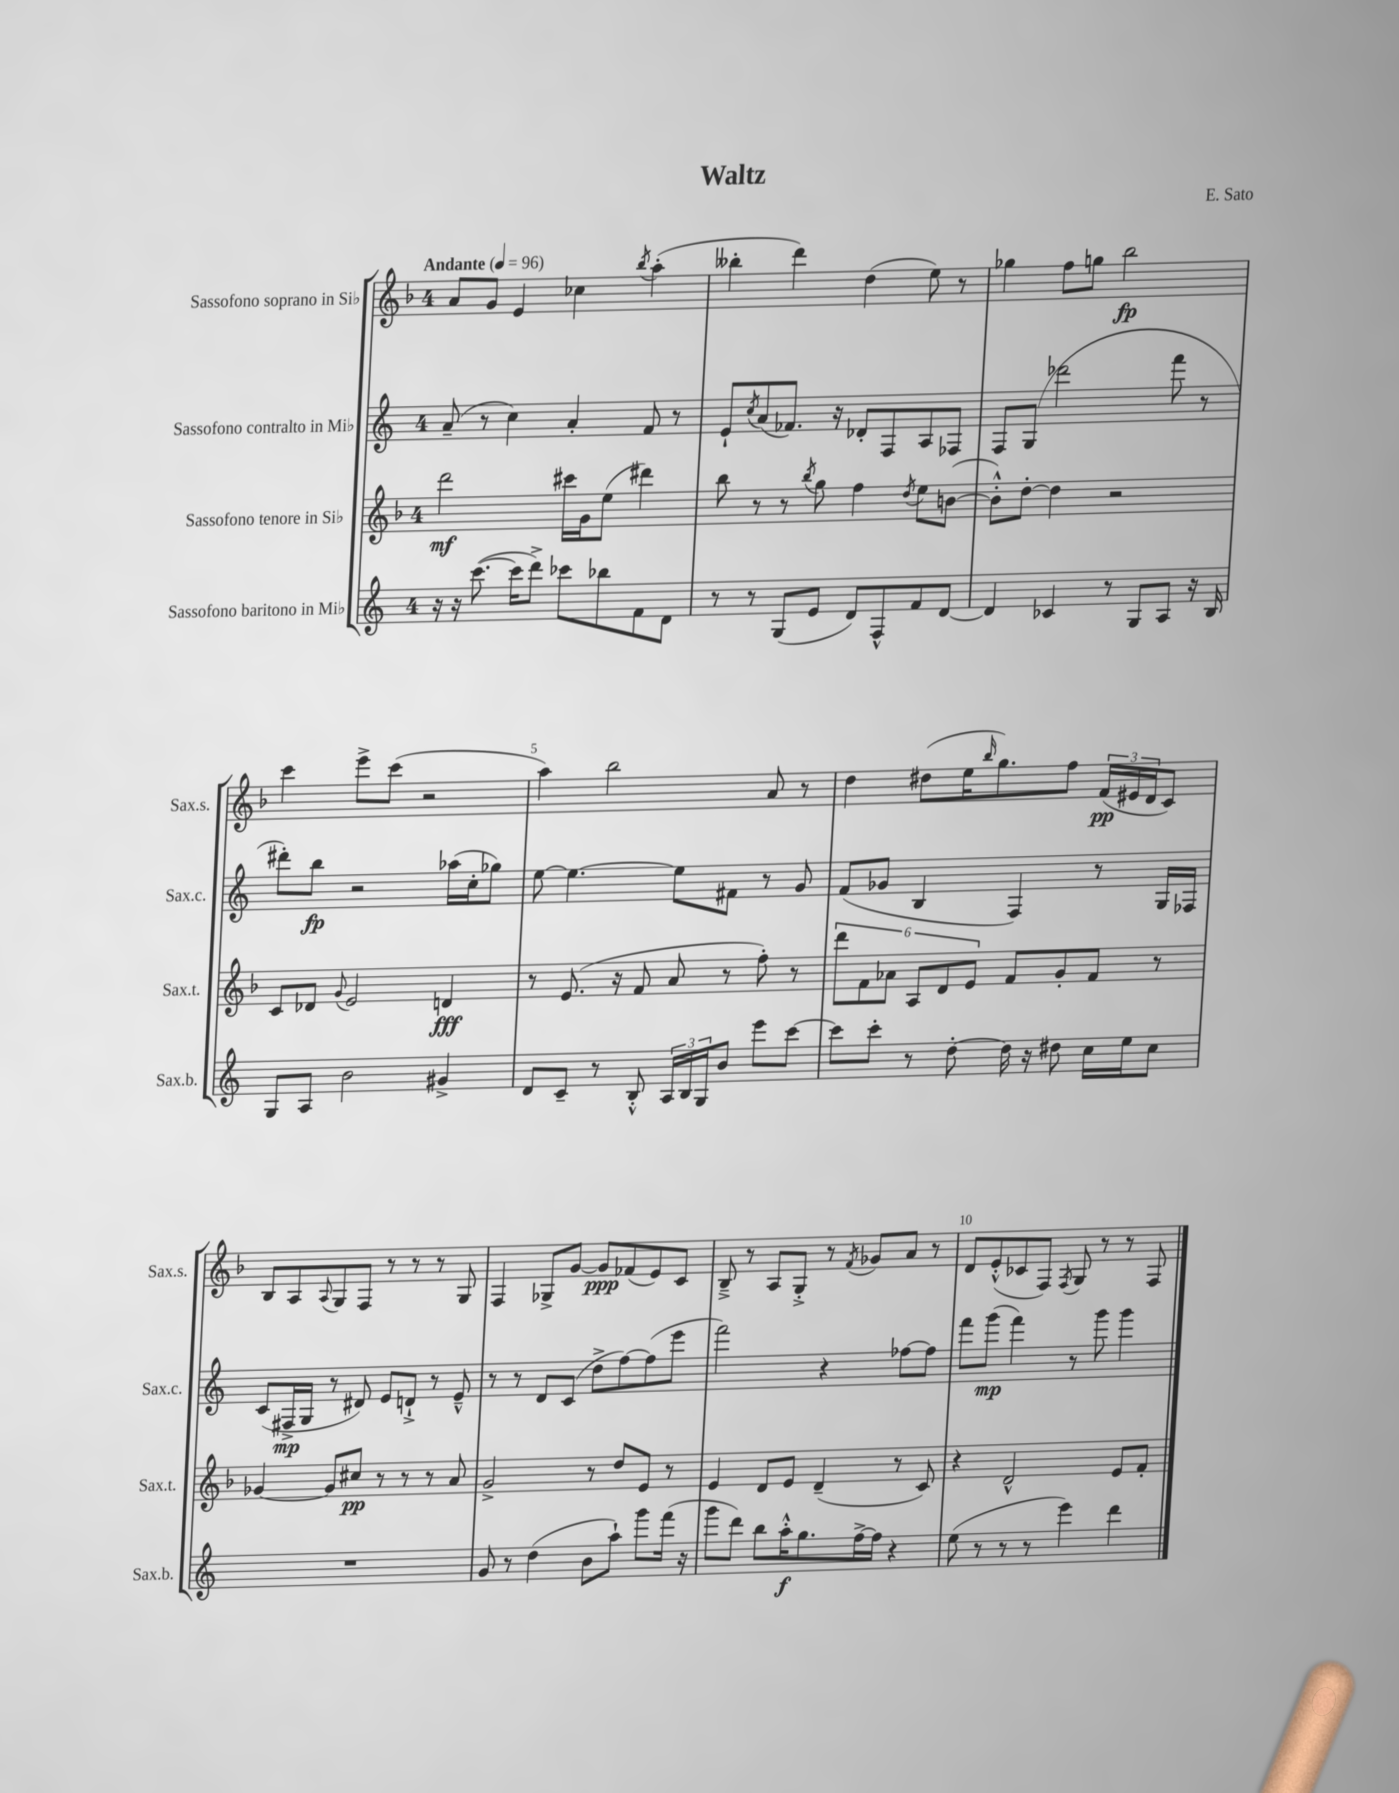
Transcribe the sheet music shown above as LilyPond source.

\header { title = "Waltz" composer = "E. Sato" }
<<
\new StaffGroup <<
\new Staff = "s0" \with { instrumentName = "Sassofono soprano in Sib" shortInstrumentName = "Sax.s." } {
    \clef treble \key f \major \once \override Staff.TimeSignature.style = #'single-digit \time 4/4 \tempo "Andante" 4 = 96
    a'8 g'8 e'4 ces''4 \acciaccatura { bes''8 } a''4-.( |
    beses''4-. d'''4) d''4( e''8) r8 |
    ges''4 f''8 g''8 bes''2\fp |
    c'''4 e'''8-> c'''8( r2 |
    a''4) bes''2 a'8 r8 |
    d''4 dis''8( e''16 \grace { bes''16 } g''8.) f''8 \tuplet 3/2 { f'16\pp( eis'16 d'16 } c'8) |
    bes8 a8 \appoggiatura { a8 } g8 f8 r8 r8 r8 g8 |
    f4 ges8-> g'8~ g'8\ppp fes'8( e'8) c'8 |
    bes8---> r8 a8 g8-.-> r8 \acciaccatura { f'8 } ges'8 a'8 r8 |
    d'8 e'8-.-^( ces'8 f8) \acciaccatura { f8 } g8 r8 r8 f8 \bar "|." |
}
\new Staff = "s1" \with { instrumentName = "Sassofono contralto in Mib" shortInstrumentName = "Sax.c." } {
    \clef treble \key c \major \once \override Staff.TimeSignature.style = #'single-digit \time 4/4
    a'8--( r8 c''4) a'4-. f'8 r8 |
    e'8-! \acciaccatura { c''8 } a'8( fes'8.) r16 des'8-. f8 a8 fes8 |
    f8 g8( des'''2 f'''8 r8 |
    dis'''8-.) b''8\fp r2 aes''16( c''16-. ges''8) |
    e''8~ e''4.~ e''8 fis'8 r8 g'8 |
    f'8( ges'8 b4 f4) r8 g16 fes16 |
    c'8( fis16->\mp g16 r8 dis'8) e'8 d'8-!-> r8 e'8---^ |
    r8 r8 d'8 c'8( d''8-> f''8~) f''8( e'''8 |
    f'''2) r4 fes''8~ fes''8 |
    f'''8 g'''8\mp( f'''4) r8 g'''8 g'''4 \bar "|." |
}
\new Staff = "s2" \with { instrumentName = "Sassofono tenore in Sib" shortInstrumentName = "Sax.t." } {
    \clef treble \key f \major \once \override Staff.TimeSignature.style = #'single-digit \time 4/4
    d'''2\mf cis'''16 g'16 e''8( dis'''4) |
    bes''8 r8 r8 \acciaccatura { bes''8 } g''8 f''4 \acciaccatura { d''8 } e''8 b'8~( |
    b'8-.-^) d''8~-. d''4 r2 |
    c'8 des'8 \appoggiatura { g'8 } e'2 d'4\fff |
    r8 e'8.( r16 f'8 a'8 r8 f''8-.) r8 |
    \tuplet 6/4 { d'''8 f'8 aes'8 a8 d'8 e'8 } f'8 g'8-. f'8 r8 |
    ges'4~ ges'8 cis''8\pp r8 r8 r8 a'8 |
    g'2-> r8 d''8 e'8 r8 |
    e'4 d'8 e'8 d'4--( r8 c'8) |
    r4 d'2-^ e'8 f'8-. \bar "|." |
}
\new Staff = "s3" \with { instrumentName = "Sassofono baritono in Mib" shortInstrumentName = "Sax.b." } {
    \clef treble \key c \major \once \override Staff.TimeSignature.style = #'single-digit \time 4/4
    r16 r16 c'''8.~( c'''16 d'''8->) ces'''8 bes''8 f'8 d'8 |
    r8 r8 g8( e'8 d'8) f8-^ f'8 d'8~ |
    d'4 ces'4 r8 g8 a8 r16 b16 |
    g8 a8 b'2 gis'4-> |
    d'8 c'8-- r8 b8-.-^ \tuplet 3/2 { a16 b16 g16 } b'8 e'''8 c'''8~ |
    c'''8 c'''8-. r8 d''8~-. d''16 r16 dis''8 c''16 e''16 c''8 |
    R1 |
    g'8 r8 d''4( b'8 a''8-!) g'''8 f'''16( r16 |
    g'''8 d'''8) b''8 a''16-.-^\f g''8. f''16~-> f''16 r4 |
    e''8( r8 r8 r8 e'''4) d'''4 \bar "|." |
}
>>
>>
\layout { \context { \Score \override BarNumber.break-visibility = ##(#f #t #t) barNumberVisibility = #(every-nth-bar-number-visible 5) } }
